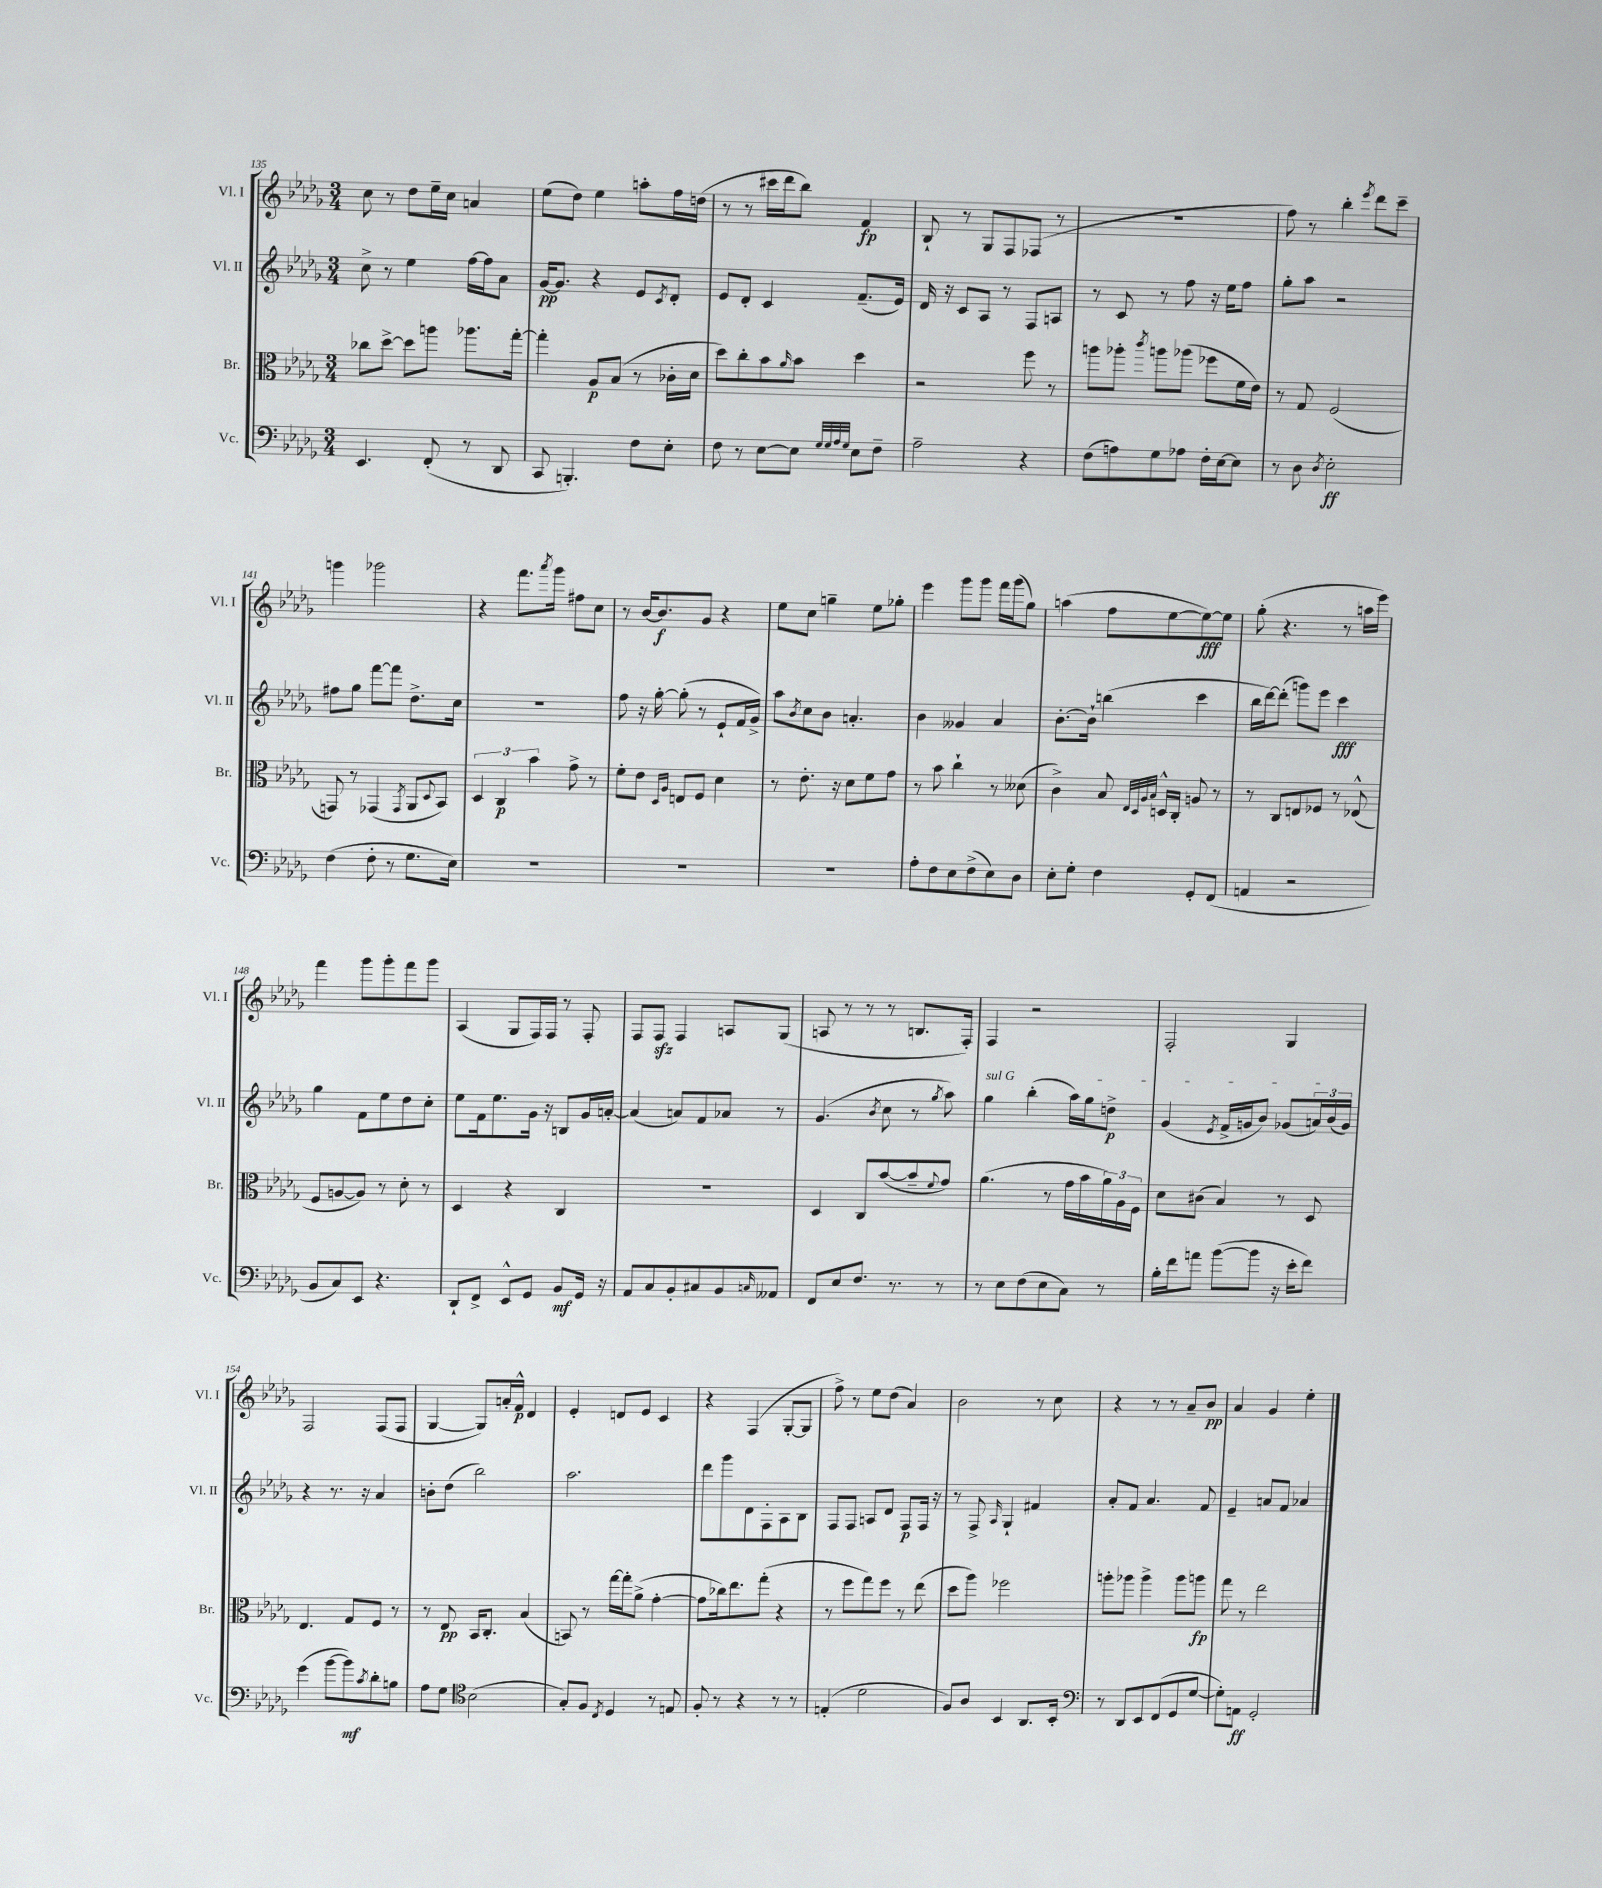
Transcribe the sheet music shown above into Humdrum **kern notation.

**kern	**dynam	**kern	**dynam	**kern	**dynam	**kern	**dynam
*part4	*part4	*part3	*part3	*part2	*part2	*part1	*part1
*staff4	*staff4	*staff3	*staff3	*staff2	*staff2	*staff1	*staff1
*I"Vc.	*	*I"Br.	*	*I"Vl. II	*	*I"Vl. I	*
*I'Vc.	*	*I'Br.	*	*I'Vl. II	*	*I'Vl. I	*
*clefF4	*	*clefC3	*	*clefG2	*	*clefG2	*
*k[b-e-a-d-g-]	*	*k[b-e-a-d-g-]	*	*k[b-e-a-d-g-]	*	*k[b-e-a-d-g-]	*
*M3/4	*	*M3/4	*	*M3/4	*	*M3/4	*
=135	=135	=135	=135	=135	=135	=135	=135
4.EE-/	.	8cc-X\L	.	8cc^\	.	8cc\	.
.	.	[8dd-^\J	.	8r	.	8r	.
.	.	8dd-\L]	.	4ee-\	.	8dd-\L	.
(8FF'/	.	8aan\J	.	.	.	16ee-~\L	.
.	.	.	.	.	.	16cc\JJ	.
8r	.	8.aa-X\L	.	[16ff\LL	.	4an/	.
.	.	.	.	16ff\J]	.	.	.
8DD-/	.	.	.	8a-\J	.	.	.
.	.	[16gg-'\Jk	.	.	.	.	.
=136	=136	=136	=136	=136	=136	=136	=136
8CC/	.	4gg-'\]	.	[16g-/KL	pp	(8ee-\L	.
.	.	.	.	8.g-/J]	.	.	.
4.BBBn'/)	.	.	.	.	.	8dd-\J)	.
.	.	8A-/L	p	4r	.	4ee-\	.
.	.	(8B-/J	.	.	.	.	.
8F\L	.	8r	.	8e-/L	.	8aan'\L	.
.	.	.	.	8qc/	.	.	.
8E-'\J	.	16c-X'\LL	.	8d-'/J	.	16ff\L	.
.	.	16d-\JJ	.	.	.	(16ddn\JJ	.
=137	=137	=137	=137	=137	=137	=137	=137
8F\	.	8dd-\L)	.	8e-/L	.	8r	.
8r	.	8cc'\	.	8d-'/J	.	8r	.
[8E-\L	.	8b-\	.	4c/	.	16ccc#X\LL	.
.	.	.	.	.	.	16ddd-\J	.
.	.	16qqa-/	.	.	.	.	.
8E-\J]	.	8b-\J	.	.	.	8bb-\J)	.
32qqG-/LLL	.	.	.	.	.	.	.
32qqG-/	.	.	.	.	.	.	.
32qqA-/	.	.	.	.	.	.	.
32qqG-/JJJ	.	.	.	.	.	.	.
8E-\L	.	4dd-\	.	(8.f~/L	.	4f/	fp
8F~\J	.	.	.	.	.	.	.
.	.	.	.	16e-/Jk)	.	.	.
=138	=138	=138	=138	=138	=138	=138	=138
2A-~\	.	2r	.	16d-/	.	8B-`/	.
.	.	.	.	16r	.	.	.
.	.	.	.	8c/L	.	8r	.
.	.	.	.	8A-/J	.	8G-/L	.
.	.	.	.	8r	.	8F/	.
4r	.	8ff\	.	8F/L	.	(8F-X/J	.
.	.	8r	.	8An/J	.	8r	.
=139	=139	=139	=139	=139	=139	=139	=139
(8F\L	.	8aan\L	.	8r	.	2.r	.
8An\)	.	8aa-X'\J	.	8c/	.	.	.
.	.	8qccc/	.	.	.	.	.
8G-\	.	8aan\L	.	8r	.	.	.
8A-X\J	.	(8aa-X\J	.	8ff\	.	.	.
16F'\LL	.	8ff-X\L	.	16r	.	.	.
[16E-\J	.	.	.	16ee-\KL	.	.	.
8E-\J]	.	16f\L	.	8ff\J	.	.	.
.	.	16e-\JJ)	.	.	.	.	.
=140	=140	=140	=140	=140	=140	=140	=140
8r	.	8r	.	8gg-'\L	.	8ff\)	.
8D-\	.	8G-/	.	8aa-\J	.	8r	.
8qD-/	.	.	.	.	.	.	.
2E-'\	ff	(2F/	.	2r	.	4bb-'\	.
.	.	.	.	.	.	8qeee-/	.
.	.	.	.	.	.	8ddd-\L	.
.	.	.	.	.	.	8ccc~\J	.
!!LO:LB:g=z
=141	=141	=141	=141	=141	=141	=141	=141
(4F\	.	8GGn/)	.	8ff#X\L	.	4gggn\	.
.	.	8r	.	8gg-\J	.	.	.
8F'\	.	(4GG-X/	.	[8fff\L	.	2ggg-X\	.
8r	.	.	.	8fff\J]	.	.	.
.	.	8qGG-/	.	.	.	.	.
8.G-\L	.	8AA-/L	.	8.dd-^\L	.	.	.
.	.	8qqD-/	.	.	.	.	.
.	.	8BB-/J)	.	.	.	.	.
16E-\Jk)	.	.	.	16cc\Jk	.	.	.
=142	=142	=142	=142	=142	=142	=142	=142
2.r	.	6D-/	.	2.r	.	4r	.
.	.	6C/	p	.	.	.	.
.	.	.	.	.	.	8.fff\L	.
.	.	6b-\	.	.	.	.	.
.	.	.	.	.	.	8qaaa-/	.
.	.	.	.	.	.	16ggg-\Jk	.
.	.	8g-^\	.	.	.	8ff#X\L	.
.	.	8r	.	.	.	8cc\J	.
=143	=143	=143	=143	=143	=143	=143	=143
2.r	.	8f'\L	.	8ff\	.	8r	.
.	.	8e-\J	.	16r	.	[16b-/KL	.
.	.	.	.	[16gg-'\	.	8.b-/]	f
.	.	16qqD-/LL	.	.	.	.	.
.	.	16qqA-/JJ	.	.	.	.	.
.	.	8En/L	.	(8gg-'\]	.	.	.
.	.	8F/J	.	8r	.	8g-/J	.
.	.	4d-\	.	8e-`/L	.	4r	.
.	.	.	.	16f/L	.	.	.
.	.	.	.	16g-^/JJ)	.	.	.
=144	=144	=144	=144	=144	=144	=144	=144
2.r	.	8r	.	8aa-\L	.	8ee-\L	.
.	.	.	.	8qb-/	.	.	.
.	.	8.e-'\	.	8cc\	.	8cc\J	.
.	.	.	.	8b-\J	.	4ggn~\	.
.	.	16r	.	.	.	.	.
.	.	8d-\L	.	4.an'/	.	.	.
.	.	8f\	.	.	.	8ee-\L	.
.	.	8g-\J	.	.	.	8gg-X'\J	.
=145	=145	=145	=145	=145	=145	=145	=145
8A-'\L	.	8r	.	4b-\	.	4eee-\	.
8F\	.	8b-\	.	.	.	.	.
8E-\	.	4cc`\	.	4g--X/	.	8ggg-\L	.
(8F^\	.	.	.	.	.	8ggg-\J	.
8E-\)	.	8r	.	4a-/	.	16fff\LL	.
.	.	.	.	.	.	(16ggg-\J	.
8D-\J	.	(8d--X\	.	.	.	8gg-\J)	.
=146	=146	=146	=146	=146	=146	=146	=146
8E-'\L	.	4c^\)	.	[8.b-'\L	.	(4aan\	.
8G-'\J	.	.	.	.	.	.	.
.	.	.	.	16b-`\Jk]	.	.	.
4F\	.	8B-/	.	(4bbn\	.	8ff\L	.
.	.	32qqE-/LLL	.	.	.	.	.
.	.	32qqD-/	.	.	.	.	.
.	.	32qqA-/	.	.	.	.	.
.	.	32qqB-/JJJ	.	.	.	.	.
.	.	16Dn^^/LL	.	.	.	[8ee-\	.
.	.	16C'/JJ	.	.	.	.	.
8GG-'/L	.	8An/	.	4ccc\	.	8ee-\_)	fff
(8FF/J	.	8r	.	.	.	8ee-\J]	.
=147	=147	=147	=147	=147	=147	=147	=147
4AAn/	.	8r	.	16bb-\LL	.	(8gg-'\	.
.	.	.	.	[16ddd-\J)	.	.	.
.	.	8C/L	.	(8ddd-'\J]	.	4.r	.
2r	.	8En/	.	8gggn\L)	.	.	.
.	.	8F-X/J	.	8eee-\J	.	.	.
.	.	8r	.	4ccc\	fff	8r	.
.	.	(8E-X^^/	.	.	.	16aan\LL	.
.	.	.	.	.	.	16eee-\JJ)	.
!!LO:LB:g=z
=148	=148	=148	=148	=148	=148	=148	=148
8BB-/L	.	8F/L	.	4gg-\	.	4fff\	.
8C/)	.	[8An/	.	.	.	.	.
8EE-/J	.	8A/J])	.	8f\L	.	8ggg-\L	.
4.r	.	8r	.	8ee-\	.	8ggg-'\	.
.	.	8d-'\	.	8dd-\	.	8fff\	.
.	.	8r	.	8cc'\J	.	8ggg-\J	.
=149	=149	=149	=149	=149	=149	=149	=149
8DD-`/L	.	4D-/	.	8ee-\L	.	(4A-/	.
8FF^/J	.	.	.	16f\k	.	.	.
.	.	.	.	8.ee-\	.	.	.
8EE-^^/L	.	4r	.	.	.	8G-/L	.
8GG-/J	.	.	.	16g-\Jk	.	16F/L)	.
.	.	.	.	16r	.	16F/JJ	.
8BB-/L	mf	4C/	.	8Bn/L	.	8r	.
16GG-/Jk	.	.	.	16g-/L	.	8F'/	.
16r	.	.	.	[16an'/JJ	.	.	.
=150	=150	=150	=150	=150	=150	=150	=150
8AA-/L	.	2.r	.	(4a/]	.	8F/L	.
8C/	.	.	.	.	.	8Fzz/J	.
8BB-'/	.	.	.	8an/L)	.	4F/	.
8C#X/	.	.	.	8f/	.	.	.
8BB-/	.	.	.	8a-X/J	.	8An/L	.
16qqCn/	.	.	.	.	.	.	.
8AA--X/J	.	.	.	8r	.	(8G-/J	.
=151	=151	=151	=151	=151	=151	=151	=151
8FF/L	.	4D-/	.	(4.g-/	.	8An/	.
8E-/	.	.	.	.	.	8r	.
8.F/J	.	8C/L	.	.	.	8r	.
.	.	.	.	8qb-/	.	.	.
.	.	([8b-/	.	8cc\	.	8r	.
8.r	.	.	.	.	.	.	.
.	.	8b-~/]	.	8r	.	8.Bn/L	.
.	.	8qqf/	.	8qgg-/	.	.	.
8r	.	8g-/J)	.	8aa-\)	.	.	.
.	.	.	.	.	.	16F'/Jk)	.
=152	=152	=152	=152	=152	=152	=152	=152
!	!	!	!	!LO:TX:a:i:t=sul G	!	!	!
8r	.	(4.a-\	.	4gg-\	.	4F/	.
8E-\L	.	.	.	.	.	.	.
(8F\	.	.	.	(4bb-'\	.	2r	.
8E-\	.	8r	.	.	.	.	.
8C\J)	.	16g-\LL	.	16aa-\LL)	.	.	.
.	.	16b-\	.	16gg-\J	.	.	.
8r	.	24a-\)	.	8ddn^\J	p	.	.
.	.	24A-\	.	.	.	.	.
.	.	24F\JJ	.	.	.	.	.
=153	=153	=153	=153	=153	=153	=153	=153
16B-'\LL	.	8d-\L	.	(4g-/	.	2F'/	.
16f\J	.	.	.	.	.	.	.
8an\J	.	(8c#X\J	.	.	.	.	.
.	.	.	.	8qe-/	.	.	.
([8b-\L	.	4B-/)	.	16f^/LL	.	.	.
.	.	.	.	16gn/J	.	.	.
8b-\J]	.	.	.	8b-/J)	.	.	.
16r	.	8r	.	(8g-X/L	.	4G-/	.
16e-'\KL	.	.	.	.	.	.	.
8f\J)	.	8D-/	.	24an/L)	.	.	.
.	.	.	.	(24b-/	.	.	.
.	.	.	.	24g-/JJ)	.	.	.
!!LO:LB:g=z
=154	=154	=154	=154	=154	=154	=154	=154
(4g-\	.	4.E-/	.	4r	.	2F/	.
[8b-\L	.	.	.	8.r	.	.	.
8b-\])	mf	8G-/L	.	.	.	.	.
.	.	.	.	16r	.	.	.
8qc/	.	.	.	.	.	.	.
8d-'\	.	8F/J	.	4a-/	.	(8F/L	.
8Bn\J	.	8r	.	.	.	8F/J	.
=155	=155	=155	=155	=155	=155	=155	=155
8A-\L	.	8r	.	8bn'\L	.	[4G-/	.
8G-\J	.	8E-/	pp	(8dd-\J	.	.	.
*clefC4	*	*	*	*	*	*	*
(2B-\	.	16BB-/KL	.	2bb-\)	.	8G-/L])	.
.	.	8.C'/J	.	.	.	.	.
.	.	.	.	.	.	16an'/L	.
.	.	.	.	.	.	16f^^/JJ	p
.	.	(4B-/	.	.	.	4d-/	.
=156	=156	=156	=156	=156	=156	=156	=156
8G-'/L)	.	8BBn/)	.	2.aa-\	.	4e-'/	.
8F/J	.	8r	.	.	.	.	.
8qC/	.	.	.	.	.	.	.
4D-/	.	[16gg-\LL	.	.	.	8dn/L	.
.	.	16gg-'\J]	.	.	.	.	.
.	.	(8a-^\J	.	.	.	8e-/J	.
8r	.	[4g-'\	.	.	.	4c/	.
8En/	.	.	.	.	.	.	.
=157	=157	=157	=157	=157	=157	=157	=157
8F'/	.	8g-\L]	.	8ddd-\L	.	4r	.
8r	.	16cc-X\k)	.	8ggg-\	.	.	.
.	.	8.ee-\	.	.	.	.	.
4r	.	.	.	8d-\	.	(4F/	.
.	.	(8gg-'\J	.	8F'\	.	.	.
8r	.	4r	.	8A-\	.	[8G-'/L	.
8r	.	.	.	8B-\J	.	8G-/J]	.
=158	=158	=158	=158	=158	=158	=158	=158
(4En'/	.	8r	.	8F/L	.	8ff^\)	.
.	.	8ff\L	.	8F/J	.	8r	.
2d-\	.	8gg-\)	.	8An/L	.	8ee-\L	.
.	.	8ff\J	.	8d-/J	.	(8dd-\J	.
.	.	8r	.	8F/L	p	4a-/)	.
.	.	(8ee-\	.	16F/Jk	.	.	.
.	.	.	.	16r	.	.	.
=159	=159	=159	=159	=159	=159	=159	=159
8F/L)	.	8dd-\L	.	8r	.	2b-\	.
8A-/J	.	8aa-\J)	.	8F^/	.	.	.
.	.	.	.	16qqA-/	.	.	.
4BB-/	.	2ff-X\	.	4G-`/	.	.	.
8.AA-/L	.	.	.	4f#X/	.	8r	.
.	.	.	.	.	.	8cc\	.
16BB-'/Jk	.	.	.	.	.	.	.
=160	=160	=160	=160	=160	=160	=160	=160
*clefF4	*	*	*	*	*	*	*
8r	.	8aan'\L	.	8a-'/L	.	4r	.
8DD-/L	.	8aa-X\J	.	8f/J	.	.	.
8EE-/	.	4aa-^\	.	4.a-/	.	8r	.
(8FF/	.	.	.	.	.	8r	.
8GG-/	.	8aa-\L	.	.	.	8a-~/L	.
[8G-/J	.	8aan\J	fp	8f/	.	8b-/J	pp
=161	=161	=161	=161	=161	=161	=161	=161
8G-'\L])	.	8gg-\	.	4e-~/	.	4a-/	.
8AAn\J	ff	8r	.	.	.	.	.
2GG-'/	.	2ee-\	.	8an/L	.	4g-/	.
.	.	.	.	8f/J	.	.	.
.	.	.	.	4a-X/	.	4ee-'\	.
==	==	==	==	==	==	==	==
*-	*-	*-	*-	*-	*-	*-	*-
